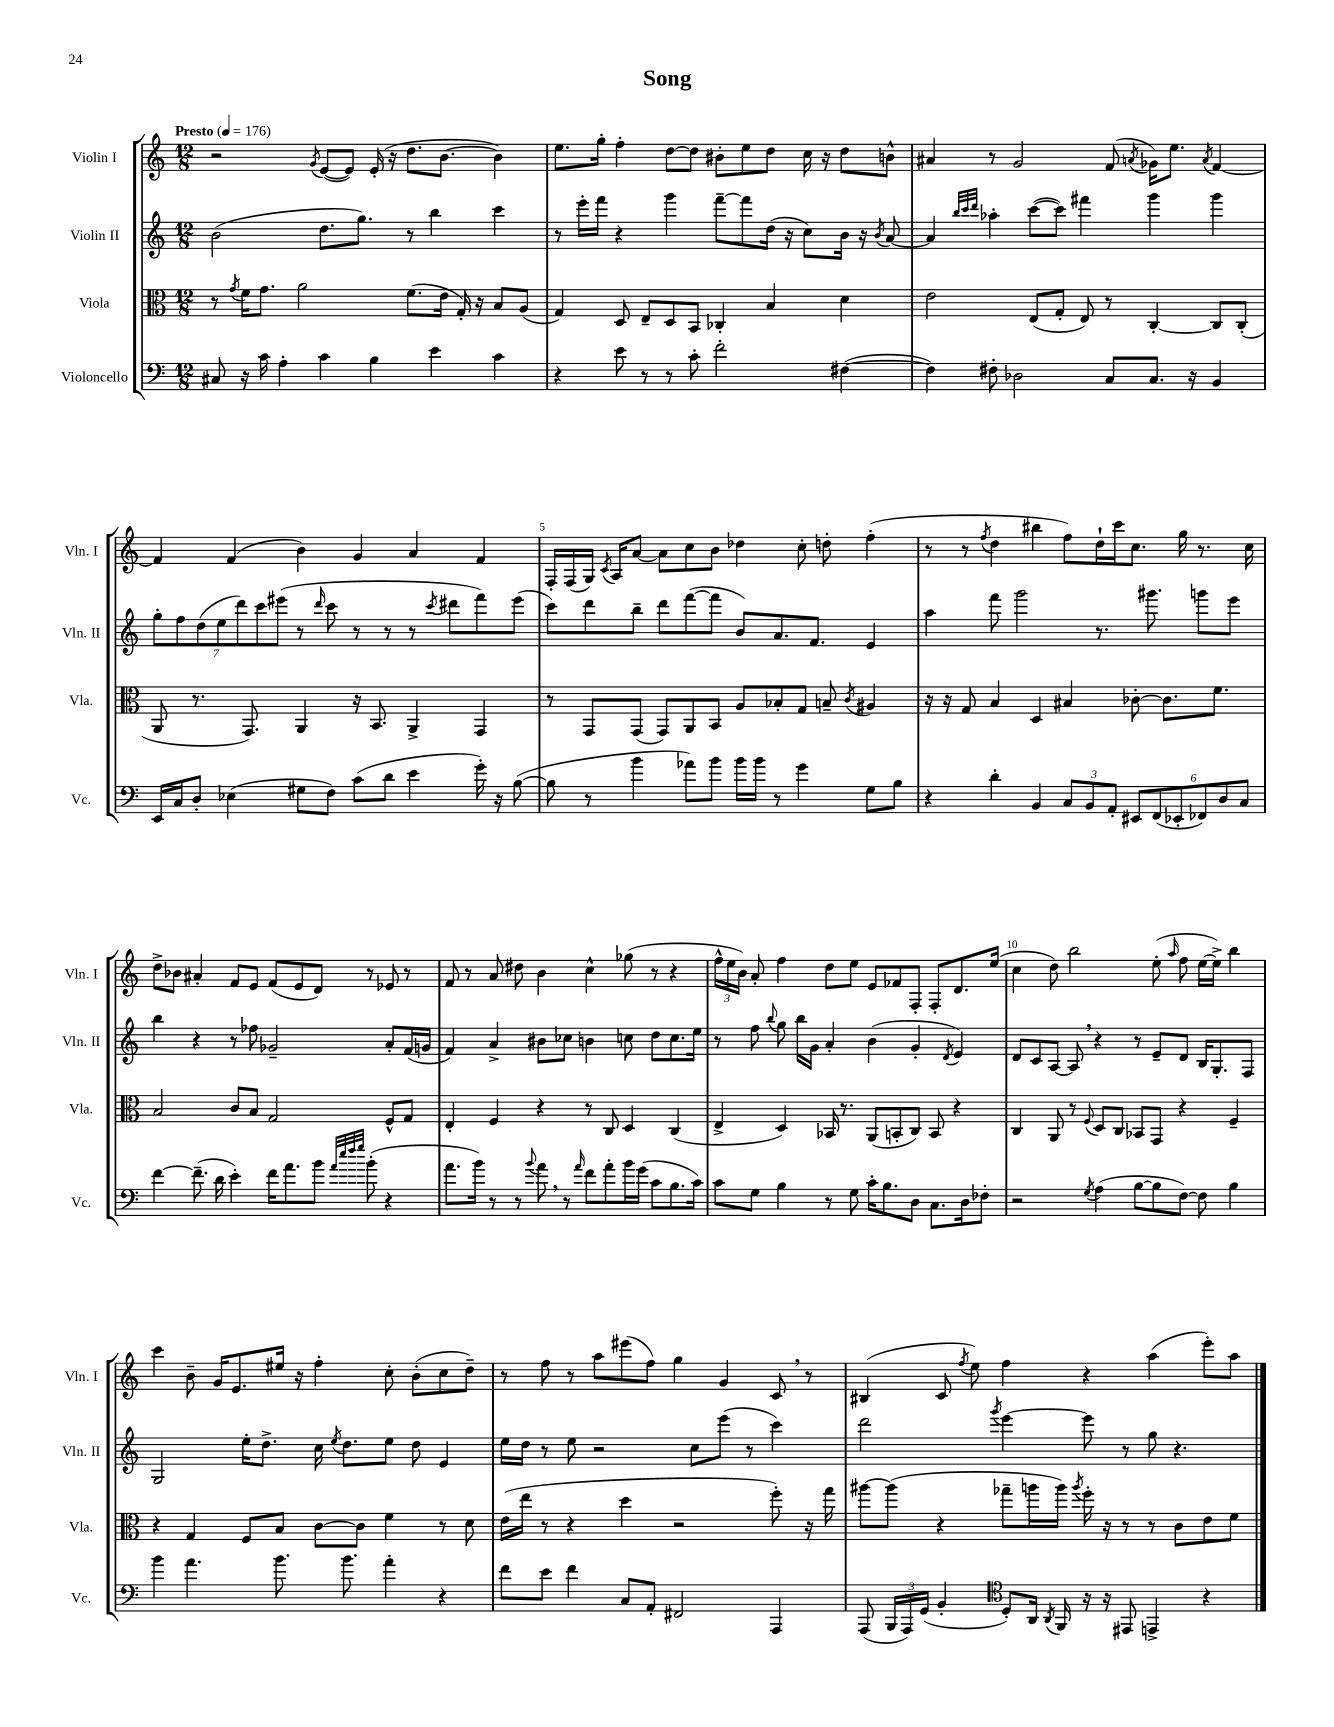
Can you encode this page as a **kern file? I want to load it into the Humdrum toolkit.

**kern	**kern	**kern	**kern
*part4	*part3	*part2	*part1
*staff4	*staff3	*staff2	*staff1
*I"Violoncello	*I"Viola	*I"Violin II	*I"Violin I
*I'Vc.	*I'Vla.	*I'Vln. II	*I'Vln. I
*clefF4	*clefC3	*clefG2	*clefG2
*k[]	*k[]	*k[]	*k[]
*M12/8	*M12/8	*M12/8	*M12/8
*MM176	*MM176	*MM176	*MM176
=1	=1	=1	=1
!	!	!	!LO:TX:a:B:t=Presto
8C#X/	8r	(2b\	2r
.	8qg/	.	.
16r	16f\KL	.	.
16c\	8.g\J	.	.
4A'\	.	.	.
.	2a\	.	.
.	.	.	8qg/
4c\	.	8.dd\L	([8e/L
.	.	.	8e/J])
.	.	8.gg\J)	.
4B\	.	.	(16e'/
.	.	.	16r
.	(8.f\L	8r	8.dd\L
4e\	.	4bb\	.
.	16e\Jk	.	[8.b\J
.	16G'/)	.	.
.	16r	.	.
4c\	8B/L	4ccc\	4b\])
.	(8A/J	.	.
=2	=2	=2	=2
4r	4G/)	8r	8.ee\L
.	.	16eee'\LL	.
.	.	16fff\JJ	16gg'\Jk
8e\	8D/	4r	4ff'\
8r	8E~/L	.	.
8r	8D/	4ggg\	[8dd\L
8c'\	8BB/J	.	8dd\J]
2f'\	4C-X'/	[8fff~\L	8b#X'\L
.	.	8fff\]	8ee\
.	4B/	(16dd\Jk	8dd\J
.	.	16r	.
.	.	8cc\L)	16cc\
.	.	.	16r
([4F#X\	4d\	16b\Jk	8dd\L
.	.	16r	.
.	.	8qb/	.
.	.	[8a/	8bn^^\J
=3	=3	=3	=3
4F#\])	2e\	4a/]	4a#X/
.	.	32qqbb/LLL	.
.	.	32qqccc/	.
.	.	32qqddd/JJJ	.
8F#X'\	.	4aa-X'\	8r
2D-X\	.	.	2g/
.	(8E/L	([8ccc\L	.
.	8G'/J	8ccc\J])	.
.	8E/)	4fff#X\	.
8C/L	8r	.	(8f/
.	.	.	8qan/
8.C/J	[4C'/	4ggg\	16g-X\KL)
.	.	.	8.ee\J
16r	.	.	.
.	.	.	8qa/
4BB/	8C/L]	4ggg\	[4f/
.	(8C'/J	.	.
!!LO:LB:g=z
=4	=4	=4	=4
16EE/LL	8AA/	14gg'\L	4f/]
16C/J	.	.	.
.	.	14ff\	.
8D'/J	8.r	.	.
.	.	(14dd\	.
.	.	14ee\	.
(4E-X\	.	.	(4f/
.	.	14ddd\)	.
.	8.GG/)	.	.
.	.	14ccc\	.
.	.	(14eee#X\J	.
8G#X\L	4AA/	8r	4b\)
.	.	16qqddd/	.
8F\J)	.	8ccc\	.
(8c\L	16r	8r	4g/
.	8.BB/	.	.
8d\J	.	8r	.
4e\	4AA^/	8r	4a/
.	.	8qccc/	.
.	.	8ddd#X\L	.
16g'\)	4GG/	8fff\)	4f/
16r	.	.	.
([8B\	.	(8eee#\J	.
=5	=5	=5	=5
8B\]	8r	8ccc\L)	16F'/LL
.	.	.	(16F/
8r	8GG/L	8ddd\	16G/JJ)
.	.	.	8qc/
.	.	.	16A/KL
4b\	(8GG/J	8bb~\J	[8a/J
.	8GG/L)	8ddd\L	8a\L]
8a-X\L)	8AA/	([8fff\	8cc\
8b\J	8BB/J	8fff\J]	8b\J
16b\LL	8A/L	8b/L)	4dd-X\
16b\JJ	.	.	.
8r	8B-X'/	8.a/	.
4g\	8G/J	.	8cc'\
.	.	8.f/J	.
.	8Bn~/	.	8ddn'\
.	8qc/	.	.
8G\L	4A#X/	4e/	(4ff'\
8B\J	.	.	.
=6	=6	=6	=6
4r	16r	4aa\	8r
.	16r	.	.
.	8G/	.	8r
.	.	.	8qff/
4d'\	4B/	8fff\	4dd\
.	.	2ggg\	.
4BB/	4D/	.	4bb#X\
12C/L	4B#X/	.	8ff\L)
12BB/	.	.	.
.	.	8.r	16dd`\L
12AA'/J	.	.	.
.	.	.	16ccc\J
12EE#X/L	[8c-X'\	.	8.cc\J
.	.	8.ggg#X\	.
(12FF/	.	.	.
.	8.c-\L]	.	.
12EE-X'/	.	.	.
.	.	.	16gg\
12FF-X/)	.	8gggn\L	8.r
.	8.f\J	.	.
12D/	.	.	.
.	.	8eee\J	.
12C/J	.	.	.
.	.	.	16cc\
!!LO:LB:g=z
=7	=7	=7	=7
[4f\	2B/	4bb\	8dd^\L
.	.	.	8b-X\J
(8.f~\]	.	4r	4a#X'/
16d\	.	.	.
4e'\)	8c/L	8r	8f/L
.	8B/J	8ff-X\	8e/J
16f\KL	2G/	2g-X~/	(8f/L
8.a\	.	.	.
.	.	.	8e/
8b\J	.	.	8d/J)
32qqa/LLL	.	.	.
32qqee/	.	.	.
32qqff/	.	.	.
32qqgg/JJJ	.	.	.
(8b'\	.	.	8r
4r	8F^^/L	8a'/L	8e-X/
.	8G/J	(16f/L	8r
.	.	16gn/JJ	.
=8	=8	=8	=8
8.a\L	4E'/	4f/)	8f/
.	.	.	8r
16b\Jk)	.	.	.
8r	4F/	4a^/	8a/
8r	.	.	8dd#X\
8qqb/	.	.	.
8a,\	4r	8b#X\L	4b\
8r	.	8cc-X\J	.
16qqa/	.	.	.
8f\L	8r	4bn\	4cc^^\
8a'\	8C/	.	.
16b\L	4D/	8ccn\	(8gg-X\
(16g\JJ	.	.	.
8c\L	.	8dd\L	8r
8.B\	(4C/	8.cc\	4r
16c\Jk)	.	16ee\Jk	.
=9	=9	=9	=9
8c\L	4E^/	8r	24ff^^\LL
.	.	.	24ee\
.	.	.	24b\JJ)
8G\J	.	8ff\	8a'/
.	.	8qqbb/	.
4B\	4D/)	8gg\	4ff\
.	.	16bb\LL	.
.	.	16g\JJ	.
8r	16BB-X/	4a'/	8dd\L
.	8.r	.	.
8G\	.	.	8ee\J
16c'\KL	(8AA/L	(4b\	8e/L
8.B\	.	.	.
.	8BBn'/	.	8f-X/
8D\J	8C/J)	4g'/	8F'/J
8.C\L	8BB/	.	8F'/L
.	.	8qd/	.
.	4r	4e/)	8.d/
16D\k	.	.	.
8F-X'\J	.	.	.
.	.	.	(16ee/Jk
=10	=10	=10	=10
2r	4C/	8d/L	4cc\
.	.	8c/	.
.	8AA/	[8A/J	8dd\)
.	8r	8A,/]	2bb\
8qG/	8qqF/	.	.
(4A\	8D/L	4r	.
.	8C/J	.	.
[8B\L	8BB-X/L	8r	.
8B\]	8GG/J	8e~/L	(8ee'\
.	.	.	16qqaa/
[8F\J)	4r	8d/J	8ff\
8F\]	.	16B/KL	[16ee\LL
.	.	8.G'/	16ee^\JJ])
4B\	4F~/	.	4bb\
.	.	8F/J	.
!!LO:LB:g=z
=11	=11	=11	=11
4b\	4r	2G/	4ccc\
4.a\	4G/	.	8b~\
.	.	.	16g/KL
.	.	.	8.e/
.	8F/L	16ee'\KL	.
.	.	8.dd^\J	.
8.b\	8B/J	.	16ee#X/Jk
.	.	.	16r
.	[8c\L	16cc\	4ff'\
.	.	8qee/	.
8.b\	.	8.dd\L	.
.	8c\J]	.	.
4a'\	4f\	8ee\J	8cc'\
.	.	8dd\	(8b'\L
4r	8r	4e/	8cc\
.	8d\	.	8dd~\J)
=12	=12	=12	=12
8f\L	(16e\LL	16ee\LL	8r
.	16ee\JJ	16dd\JJ	.
8e\J	8r	8r	8ff\
4f\	4r	8ee\	8r
.	.	2r	8aa\L
8C/L	4dd\	.	(8eee#X\
8AA'/J	.	.	8ff\J)
2FF#X/	2r	.	4gg\
.	.	8cc\L	.
.	.	(8eee\J	4g/
.	.	8r	.
4AAA/	8ff'\)	4ccc\)	8c,/
.	16r	.	8r
.	16gg\	.	.
=13	=13	=13	=13
(8AAA/	[8aa#X\L	2ddd\	(4B#X/
24BBB/LL	(8aa#\J]	.	.
24AAA/)	.	.	.
(24GG/JJ	.	.	.
4BB'/	4r	.	8c/
.	.	.	8qff/
.	.	.	8ee\)
*clefC4	*	*	*
.	.	8qggg/	.
8D'/L)	8gg-X~\L	[4eee\	4ff\
16AA/Jk	16aan\L	.	.
8qAA/	.	.	.
16FF/	16aa\JJ)	.	.
.	8qaa/	.	.
16r	16ff'\	8eee\]	4r
16r	16r	.	.
8EE#X/	8r	8r	.
4EEn^/	8r	8gg\	(4aa\
.	8c\L	4.r	.
4r	8e\	.	8eee'\L)
.	8f\J	.	8aa\J
==	==	==	==
*-	*-	*-	*-
